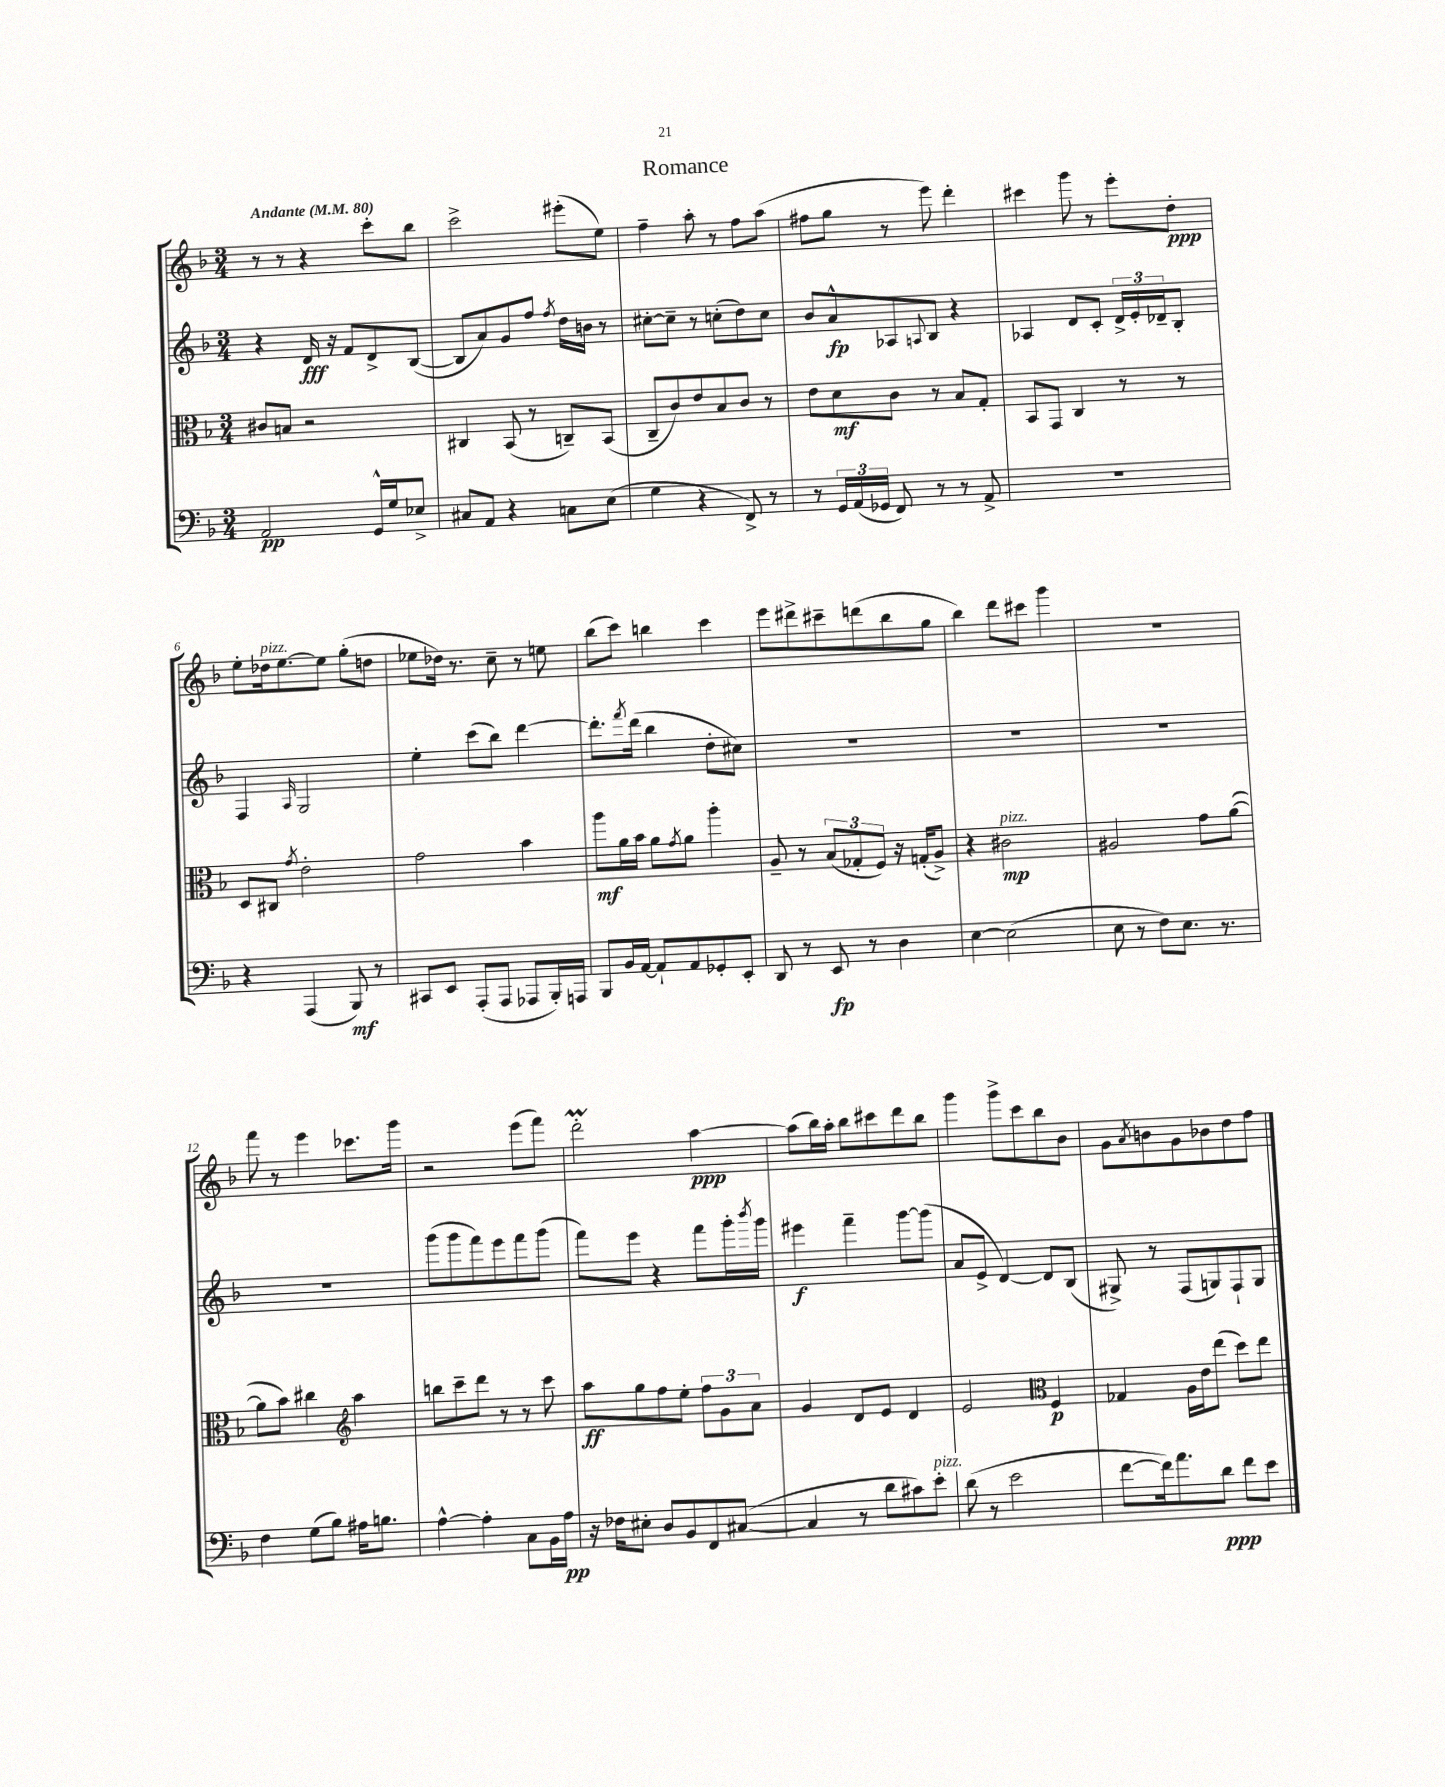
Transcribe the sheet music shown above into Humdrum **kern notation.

**kern	**kern	**kern	**kern
*staff4	*staff3	*staff2	*staff1
*clefF4	*clefC3	*clefG2	*clefG2
*k[b-]	*k[b-]	*k[b-]	*k[b-]
*M3/4	*M3/4	*M3/4	*M3/4
*MM80	*MM80	*MM80	*MM80
2AA	8c#	4r	8r
.	8B	.	8r
.	2r	16d	4r
.	.	16r	.
.	.	8f	.
16GG^^	.	8d^	8ccc'
16G	.	.	.
8E-^	.	([8B-	8bb-
=	=	=	=
8C#	4C#	8B-]	2ccc^
8AA	.	8a)	.
4r	(8BB-	8g	.
.	8r	8ff	.
.	.	8qff	.
8C	8C~)	16dd	(8eee#'
.	.	16b	.
(8E	(8BB-	8r	8ee)
=	=	=	=
4G	8C~	[8cc#'	4ff~
.	8c)	8cc#~]	.
4r	8e	8r	8aa'
.	8B-	(8cc'	8r
8FF^)	8c	8dd)	8ff
8r	8r	8cc	(8aa
=	=	=	=
8r	8e	8b-	8ff#
24GG	8d	8a^^	8gg
(24AA	.	.	.
24GG-	.	.	.
8FF)	8c	8A-	8r
.	.	8qqA	.
8r	8r	8B-	8eee)
8r	8B-	4r	4ddd'
8AA^	8G'	.	.
=	=	=	=
2.r	8BB-	4A-	4ccc#
.	8GG	.	.
.	4C	8d	8ggg
.	.	8c'	8r
.	8r	24d^	8eee'
.	.	24e'	.
.	.	24d-~	.
.	8r	8B-'	8dd'
=	=	=	=
4r	8D	4F	8ee'
.	8C#	.	16dd-
.	.	.	[8.ee
.	8qg	16qqA	.
(4AAA	2e'	2G	.
.	.	.	8ee]
8BBB-)	.	.	(8gg'
8r	.	.	8dd
=	=	=	=
8CC#	2g	4ee'	8ee-
8EE	.	.	16dd-)
.	.	.	8.r
(8AAA'	.	(8ccc	.
8AAA	.	8bb-)	8cc~
8AAA-	4b-	[4ddd	8r
16BBB-')	.	.	8ee
16AAA	.	.	.
=	=	=	=
8BBB-	8aa	8.ddd']	(8bb-
16BB-	16a	.	8ccc)
.	.	8qfff	.
[16AA	16b-	(16ddd	.
8AA`]	8a	4bb-	4bb
.	8qg	.	.
8AA	8a	.	.
8GG-'	4aa'	8dd'	4ccc
8EE'	.	8cc#)	.
=	=	=	=
8DD	8A~	2.r	8eee
8r	8r	.	8ddd#^
8EE	(12B-	.	8ccc#~
.	12G-'	.	.
8r	.	.	(8ddd
.	12F)	.	.
4D	16r	.	8bb-
.	(16G'	.	.
.	8A^)	.	8gg
=	=	=	=
[4E	4r	2.r	4bb-)
(2E]	2c#	.	8ddd
.	.	.	8ccc#
.	.	.	4ggg
=	=	=	=
8E	2A#	2.r	2.r
8r	.	.	.
8F)	.	.	.
8.E	.	.	.
.	8g	.	.
8.r	.	.	.
.	([8a	.	.
=	=	=	=
4F	8a]	2.r	8fff
.	8b-)	.	8r
(8G	4cc#	.	4eee
8B-)	.	.	.
*	*clefG2	*	*
16A#	4aa	.	8.ccc-
8.B	.	.	.
.	.	.	16ggg
=	=	=	=
[4A^^	8bb	(8ggg	2r
.	8ccc~	8ggg	.
4A']	8ddd	8fff)	.
.	8r	8eee	.
8C	8r	8fff	(8eee
16BB-	8ccc	(8ggg	8fff)
16A	.	.	.
=	=	=	=
16r	8aa	8fff)	2ddd'
16F-	.	.	.
8E#'	8gg	8eee	.
8D	8ff	4r	.
8BB-	8ee'	.	.
8FF	12ff	8fff	[4aa
.	12g	.	.
([8C#	.	16ggg'	.
.	12a	.	.
.	.	8qbbb-	.
.	.	16ggg	.
=	=	=	=
4C#]	4g	4eee#	(8aa]
.	.	.	16bb-)
.	.	.	16aa'
8r	8d	4fff~	8bb-
8d	8e	.	8ccc#
8c#)	4d	[8ggg	8ddd
8e'	.	(8ggg]	8bb-
=	=	=	=
(8d	2e	8a	4ggg
8r	.	8e^	.
2e	.	[4d)	8ggg^
.	.	.	8ccc
*	*clefC3	*	*
.	4F	8d]	8bb-
.	.	(8B-	8b-
=	=	=	=
[8f	4G-	8G#^)	8g
.	.	.	8qa
16f])	.	8r	8b
8.a	.	.	.
.	16A	(8F	8g
.	16e	.	.
8d	(8ee	8G)	8b-
8f	8dd)	8F`	8dd
8e	8ee	8G	8ff
==	==	==	==
*-	*-	*-	*-
